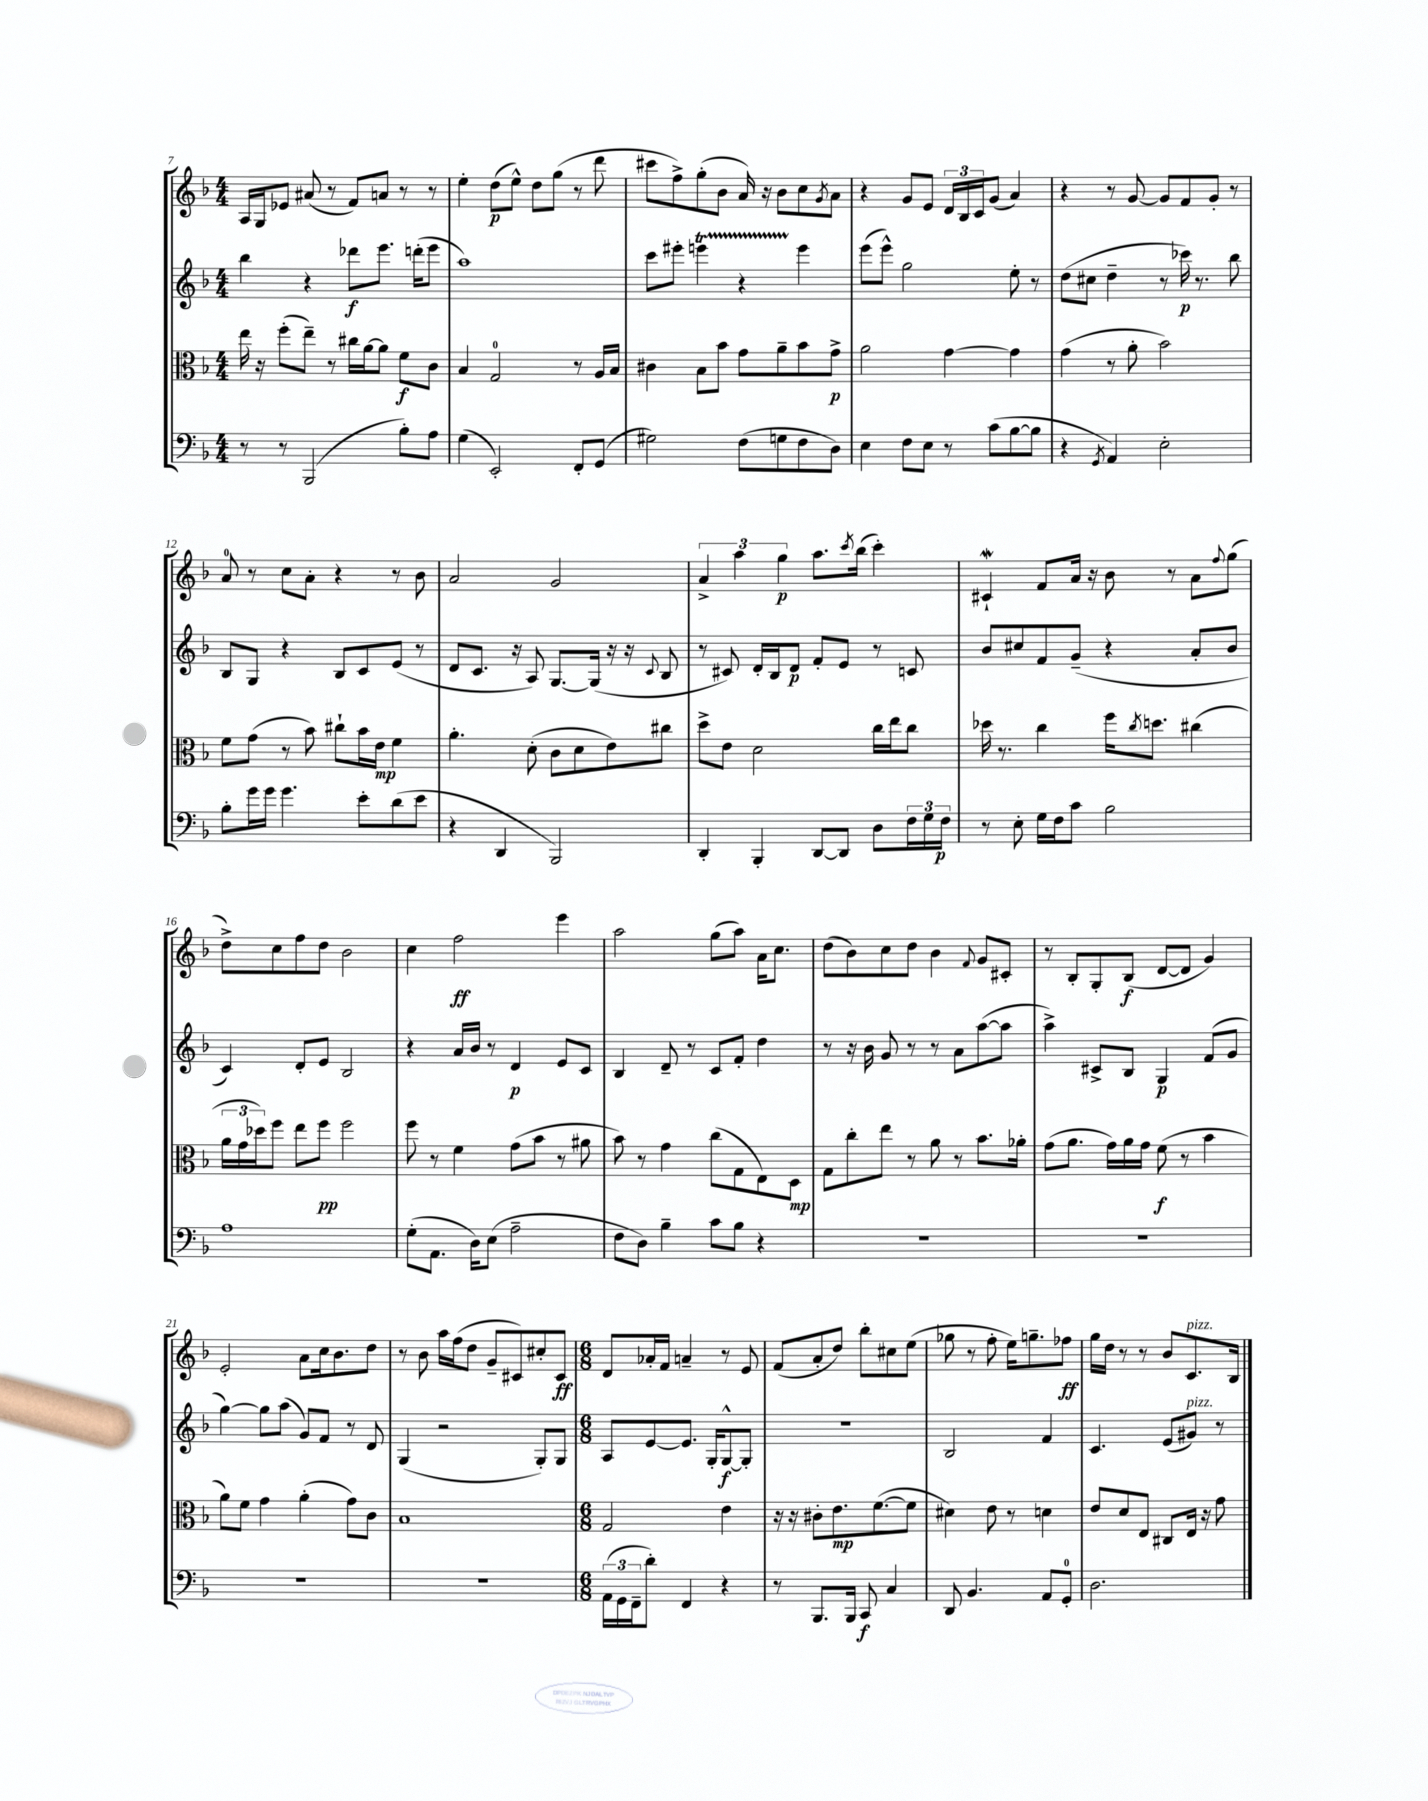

**kern	**dynam	**kern	**dynam	**kern	**dynam	**kern	**dynam
*part4	*part4	*part3	*part3	*part2	*part2	*part1	*part1
*staff4	*staff4	*staff3	*staff3	*staff2	*staff2	*staff1	*staff1
*clefF4	*	*clefC3	*	*clefG2	*	*clefG2	*
*k[b-]	*	*k[b-]	*	*k[b-]	*	*k[b-]	*
*M4/4	*	*M4/4	*	*M4/4	*	*M4/4	*
=7	=7	=7	=7	=7	=7	=7	=7
8r	.	16ee\	.	4bb-\	.	16A/LL	.
.	.	16r	.	.	.	16G/J	.
8r	.	(8ff'\L	.	.	.	8e-X/J	.
(2BBB-/	.	8ee~\J)	.	4r	.	(8a#X/	.
.	.	8r	.	.	.	8r	.
.	.	16cc#X\LL	.	8ddd-X\L	f	8f/L)	.
.	.	[16a\J	.	.	.	.	.
.	.	8a\J]	.	8.eee\J	.	8an/J	.
8B-'\L)	.	8f\L	f	.	.	8r	.
.	.	.	.	(16dddn'\KL	.	.	.
8A\J	.	8c\J	.	8eee\J	.	8r	.
=8	=8	=8	=8	=8	=8	=8	=8
(4G\	.	4B-/	.	1aa)	.	4ee'\	.
2EE'/)	.	2G/	.	.	.	(8dd\L	p
.	.	.	.	.	.	8ee^^\J)	.
.	.	.	.	.	.	8dd\L	.
.	.	.	.	.	.	(8gg\J	.
8FF'/L	.	8r	.	.	.	8r	.
(8GG/J	.	16A/LL	.	.	.	8ddd\	.
.	.	16B-/JJ	.	.	.	.	.
=9	=9	=9	=9	=9	=9	=9	=9
2G#X\)	.	4c#X\	.	8ccc\L	.	8ccc#X\L	.
.	.	.	.	8eee#X'\J	.	8ff^\)	.
.	.	8B-\L	.	4eeent\	.	(8gg'\	.
.	.	8b-\J	.	.	.	8b-\J	.
(8F\L	.	8g\L	.	4r	.	16a/)	.
.	.	.	.	.	.	16r	.
8Gn\	.	8a~\	.	.	.	8b-\L	.
8F\	.	8b-\	.	4eee\	.	8cc\	.
.	.	.	.	.	.	8qg/	.
8D\J)	.	8g^\J	p	.	.	8a\J	.
=10	=10	=10	=10	=10	=10	=10	=10
4E\	.	2a\	.	(8eee\L	.	4r	.
.	.	.	.	8eee^^\J)	.	.	.
8F\L	.	.	.	2gg\	.	8g/L	.
8E\J	.	.	.	.	.	8e/J	.
8r	.	[4g\	.	.	.	24d/LL	.
.	.	.	.	.	.	24B-/	.
.	.	.	.	.	.	24c/J	.
(8c\L	.	.	.	.	.	(8g/J	.
[8B-\	.	4g\]	.	8ee'\	.	4a/)	.
8B-\J]	.	.	.	8r	.	.	.
=11	=11	=11	=11	=11	=11	=11	=11
4r	.	(4g\	.	(8dd\L	.	4r	.
.	.	.	.	8cc#X\J	.	.	.
8qGG/	.	.	.	.	.	.	.
4AA/)	.	8r	.	4dd~\	.	8r	.
.	.	8a'\	.	.	.	[8g/	.
2E'\	.	2b-\)	.	8r	.	8g/L]	.
.	.	.	.	16ccc-X\)	p	8f/	.
.	.	.	.	8.r	.	.	.
.	.	.	.	.	.	8g'/J	.
.	.	.	.	8bb-\	.	8r	.
!!LO:LB:g=z
=12	=12	=12	=12	=12	=12	=12	=12
8B-'\L	.	8f\L	.	8B-/L	.	8a/	.
16g\L	.	(8g\J	.	8G/J	.	8r	.
16g\JJ	.	.	.	.	.	.	.
4.g\	.	8r	.	4r	.	8cc\L	.
.	.	8b-\)	.	.	.	8a'\J	.
.	.	8cc#X`\L	.	8B-/L	.	4r	.
8e'\L	.	16b-\L	.	8c/	.	.	.
.	.	16e\JJ	mp	.	.	.	.
(8d\	.	4f\	.	(8e/J	.	8r	.
8e\J	.	.	.	8r	.	8b-\	.
=13	=13	=13	=13	=13	=13	=13	=13
4r	.	4.a'\	.	8d/L	.	2a/	.
.	.	.	.	8.c/J	.	.	.
4DD/	.	.	.	.	.	.	.
.	.	.	.	16r	.	.	.
.	.	(8d'\	.	8A/)	.	.	.
2BBB-/)	.	8c\L	.	[8.G/L	.	2g/	.
.	.	8d\	.	.	.	.	.
.	.	.	.	(16G/Jk]	.	.	.
.	.	8e\)	.	16r	.	.	.
.	.	.	.	16r	.	.	.
.	.	.	.	8qqc/	.	.	.
.	.	8cc#X\J	.	8B-/	.	.	.
=14	=14	=14	=14	=14	=14	=14	=14
4DD'/	.	8dd^\L	.	8r	.	6a^/	.
.	.	8e\J	.	8c#X/)	.	.	.
.	.	.	.	.	.	6aa\	.
4BBB-'/	.	2d\	.	16d'/LL	.	.	.
.	.	.	.	16B-/J	.	.	.
.	.	.	.	.	.	6gg\	p
.	.	.	.	8d/J	p	.	.
[8DD/L	.	.	.	8f'/L	.	8.aa\L	.
8DD/J]	.	.	.	8e/J	.	.	.
.	.	.	.	.	.	8qccc/	.
.	.	.	.	.	.	(16bb-\Jk	.
8D\L	.	16cc\LL	.	8r	.	4ccc'\)	.
.	.	16ee\J	.	.	.	.	.
24F\L	.	8cc\J	.	8cn/	.	.	.
24G\	.	.	.	.	.	.	.
24F\JJ	p	.	.	.	.	.	.
=15	=15	=15	=15	=15	=15	=15	=15
8r	.	16dd-X\	.	8b-/L	.	4c#XW`/	.
.	.	8.r	.	.	.	.	.
8E'\	.	.	.	8cc#X/	.	.	.
16G\LL	.	4cc\	.	8f/	.	8f/L	.
16F\J	.	.	.	.	.	.	.
8c\J	.	.	.	(8g~/J	.	16a/Jk	.
.	.	.	.	.	.	16r	.
2B-\	.	16ff\KL	.	4r	.	8b-\	.
.	.	8qcc/	.	.	.	.	.
.	.	8.ddn\J	.	.	.	.	.
.	.	.	.	.	.	8r	.
.	.	(4cc#X\	.	8a'/L	.	8a\L	.
.	.	.	.	.	.	8qqff/	.
.	.	.	.	8b-/J	.	(8gg\J	.
!!LO:LB:g=z
=16	=16	=16	=16	=16	=16	=16	=16
1A	.	24a\LL	.	4c/)	.	8dd^\L)	.
.	.	24g\	.	.	.	.	.
.	.	24dd-X\J)	.	.	.	.	.
.	.	8ff\J	.	.	.	8cc\	.
.	.	8ee\L	.	8d'/L	.	8ff\	.
.	.	8ff\J	pp	8e/J	.	8dd\J	.
.	.	2ff\	.	2B-/	.	2b-\	.
=17	=17	=17	=17	=17	=17	=17	=17
(8G'\L	.	8ff\	.	4r	.	4cc\	.
8.AA\J	.	8r	.	.	.	.	.
.	.	4f\	.	16a/LL	.	2ff\	ff
16D\KL)	.	.	.	16b-/JJ	.	.	.
(8E\J	.	.	.	8r	.	.	.
2A~\	.	(8g\L	.	4d/	p	.	.
.	.	8b-\J	.	.	.	.	.
.	.	8r	.	8e/L	.	4eee\	.
.	.	8a#X\	.	8c/J	.	.	.
=18	=18	=18	=18	=18	=18	=18	=18
8F\L	.	8b-\)	.	4B-/	.	2aa\	.
8D\J)	.	8r	.	.	.	.	.
4B-~\	.	4g\	.	8d~/	.	.	.
.	.	.	.	8r	.	.	.
8c\L	.	(8cc\L	.	8c/L	.	(8gg\L	.
8B-\J	.	8G\	.	8f'/J	.	8aa\J)	.
4r	.	8E\)	.	4dd\	.	16a\KL	.
.	.	.	.	.	.	8.cc\J	.
.	.	8D\J	mp	.	.	.	.
=19	=19	=19	=19	=19	=19	=19	=19
1r	.	8G\L	.	8r	.	(8dd\L	.
.	.	8cc'\	.	16r	.	8b-\)	.
.	.	.	.	16b-\	.	.	.
.	.	8ee\J	.	8g/	.	8cc\	.
.	.	8r	.	8r	.	8dd\J	.
.	.	8a\	.	8r	.	4b-\	.
.	.	8r	.	8a\L	.	.	.
.	.	.	.	.	.	8qqf/	.
.	.	8.b-\L	.	([8aa\	.	8g/L	.
.	.	.	.	8aa\J]	.	8c#X'/J	.
.	.	16a-X'\Jk	.	.	.	.	.
=20	=20	=20	=20	=20	=20	=20	=20
1r	.	(8g\L	.	4aa^\)	.	8r	.
.	.	8.a\J	.	.	.	8B-'/L	.
.	.	.	.	8c#X^/L	.	8G'/	.
.	.	16g\LL)	.	.	.	.	.
.	.	16a\	.	8B-/J	.	(8B-/J	f
.	.	16g\JJ	.	.	.	.	.
.	.	(8f\	f	4G/	p	[8d/L	.
.	.	8r	.	.	.	8d/J]	.
.	.	4b-\	.	(8f/L	.	4g/)	.
.	.	.	.	8g/J	.	.	.
!!LO:LB:g=z
=21	=21	=21	=21	=21	=21	=21	=21
1r	.	8a\L)	.	[4gg\)	.	2e'/	.
.	.	8f\J	.	.	.	.	.
.	.	4g\	.	8gg\L]	.	.	.
.	.	.	.	(8aa\J	.	.	.
.	.	(4a'\	.	8g/L)	.	8a\L	.
.	.	.	.	8f/J	.	16cc\k	.
.	.	.	.	.	.	8.b-\	.
.	.	8g\L)	.	8r	.	.	.
.	.	8c\J	.	8d/	.	8dd\J	.
=22	=22	=22	=22	=22	=22	=22	=22
1r	.	1B-	.	(4G/	.	8r	.
.	.	.	.	.	.	8b-\	.
.	.	.	.	2r	.	16aa\LL	.
.	.	.	.	.	.	(16ff\J	.
.	.	.	.	.	.	8dd\J	.
.	.	.	.	.	.	8g~/L	.
.	.	.	.	.	.	8c#X/)	.
.	.	.	.	8G'/L)	.	8cc#X'/	.
.	.	.	.	8G/J	.	8c#/J	ff
=23	=23	=23	=23	=23	=23	=23	=23
*M6/8	*	*M6/8	*	*M6/8	*	*M6/8	*
(24AA\LL	.	2G/	.	8A/L	.	8d/L	.
24GG\	.	.	.	.	.	.	.
24FF~\J	.	.	.	.	.	.	.
8d'\J)	.	.	.	[8e/	.	16a-X'/L	.
.	.	.	.	.	.	16f/JJ	.
4FF/	.	.	.	8.e/J]	.	4an~/	.
.	.	.	.	16G'/KL	.	.	.
4r	.	4e\	.	[8G^^/	f	8r	.
.	.	.	.	8G'/J]	.	8e/	.
=24	=24	=24	=24	=24	=24	=24	=24
8r	.	16r	.	2.r	.	(8f/L	.
.	.	16r	.	.	.	.	.
8.BBB-/L	.	8c#X'\L	.	.	.	8a'/	.
.	.	8.e\	mp	.	.	8dd/J)	.
16BBB-/Jk	.	.	.	.	.	.	.
8CC/	f	.	.	.	.	8bb-'\L	.
.	.	([8.f\	.	.	.	.	.
4C/	.	.	.	.	.	8cc#X\	.
.	.	8f\J]	.	.	.	(8ee\J	.
=25	=25	=25	=25	=25	=25	=25	=25
8DD/	.	4d#X\)	.	2B-/	.	8gg-X\	.
4.BB-/	.	.	.	.	.	8r	.
.	.	8e\	.	.	.	8ff'\	.
.	.	8r	.	.	.	16ee\KL)	.
.	.	.	.	.	.	8.ggn~\	.
8AA/L	.	4dn\	.	4f/	.	.	.
8GG'/J	.	.	.	.	.	8ff-X\J	ff
=26	=26	=26	=26	=26	=26	=26	=26
2.D\	.	8e/L	.	4.c/	.	16gg\LL	.
.	.	.	.	.	.	16dd\JJ	.
.	.	8d/	.	.	.	8r	.
.	.	8E/J	.	.	.	8r	.
.	.	8C#X/L	.	(8e/L	.	8b-/L	.
!	!	!	!	!	!	!LO:TX:a:i:t=pizz.	!
!	!	!	!	!LO:TX:a:i:t=pizz.	!	!	!
.	.	16E/Jk	.	8g#X/J)	.	8.c/	.
.	.	16r	.	.	.	.	.
.	.	8g\	.	8r	.	.	.
.	.	.	.	.	.	16B-/Jk	.
==	==	==	==	==	==	==	==
*-	*-	*-	*-	*-	*-	*-	*-
